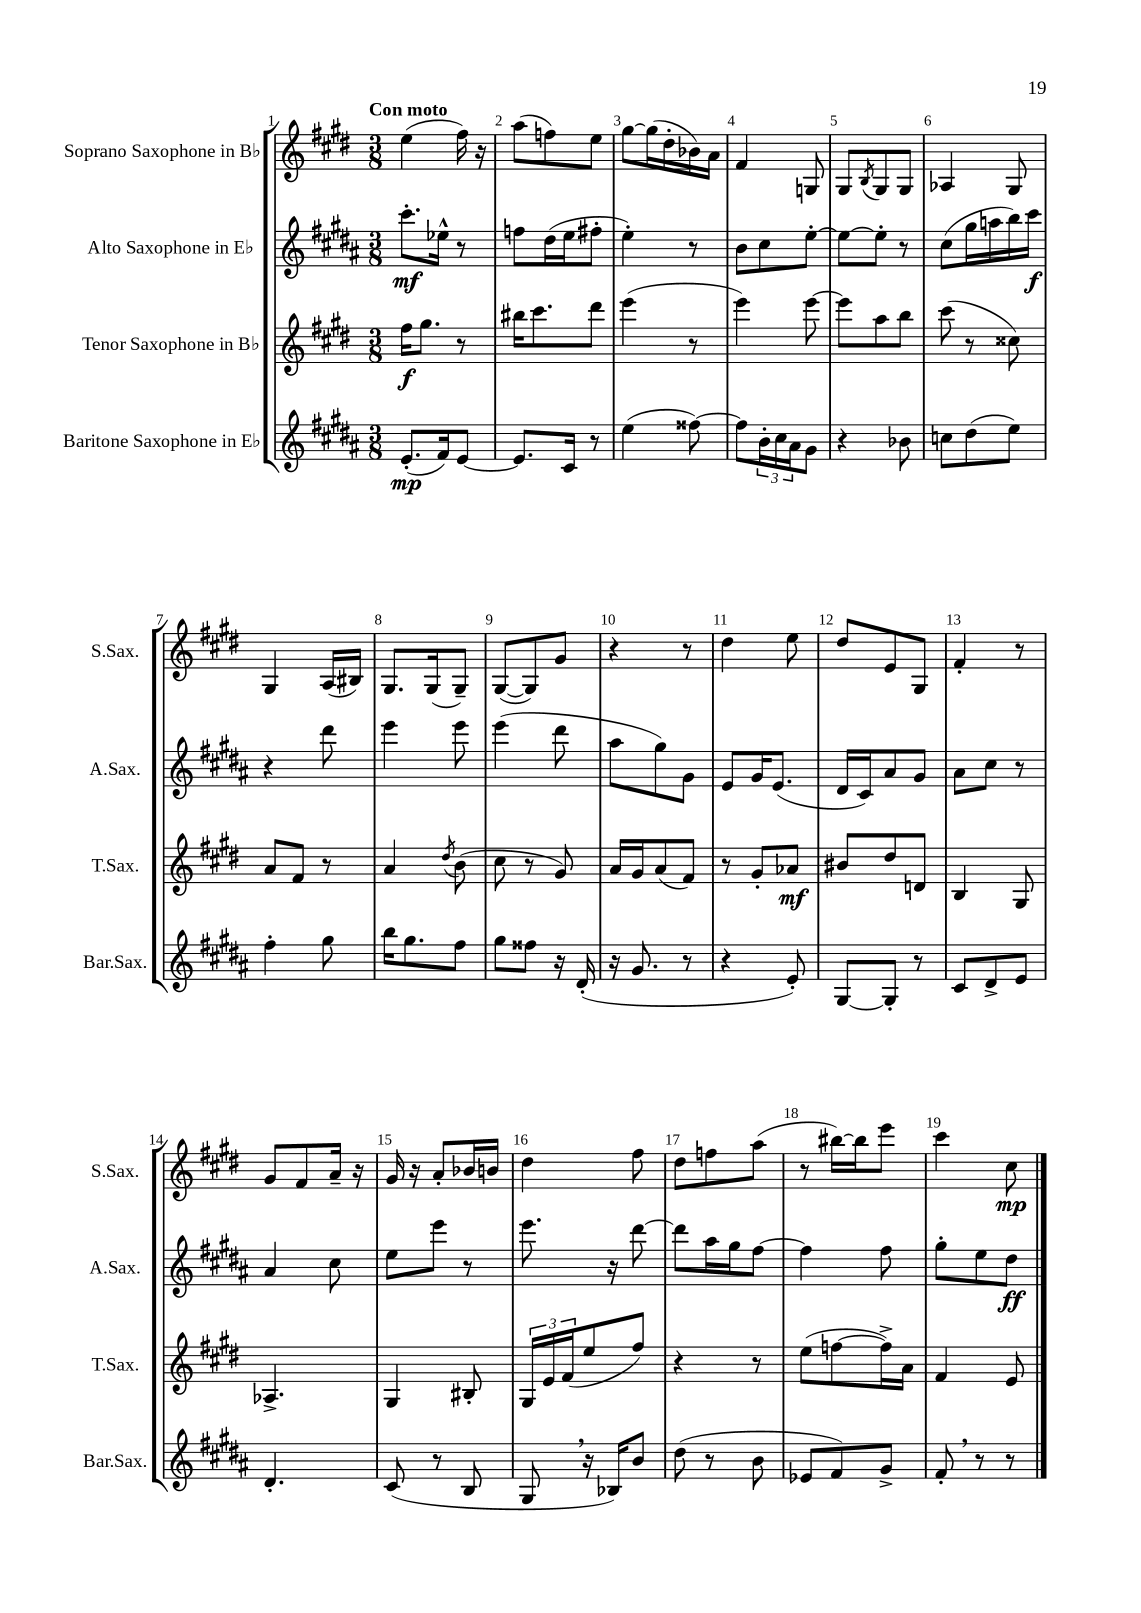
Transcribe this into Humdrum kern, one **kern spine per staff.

**kern	**kern	**kern	**kern
*staff4	*staff3	*staff2	*staff1
*clefG2	*clefG2	*clefG2	*clefG2
*k[f#c#g#d#a#]	*k[f#c#g#d#]	*k[f#c#g#d#a#]	*k[f#c#g#d#]
*M3/8	*M3/8	*M3/8	*M3/8
(8.e'/L	16ff#\LK	8.ccc#'\L	(4ee\
.	8.gg#\J	.	.
16f#/k)	.	16ee-^^\Jk	.
[8e/J	8r	8r	16ff#\)
.	.	.	16r
=	=	=	=
8.e/]L	16bb#\LK	8ff\L	(8aa\L
.	8.ccc#\	.	.
.	.	(16dd#\L	8ff\)
16c#/Jk	.	16ee\J	.
8r	8ddd#\J	8ff#'\J	8ee\J
=	=	=	=
(4ee\	(4eee\	4ee'\)	[8gg#\L
.	.	.	(16gg#\]L
.	.	.	16dd#'\
[8ff##\)	8r	8r	16b-\)
.	.	.	16a\JJ
=	=	=	=
8ff##\]L	4eee\)	8b\L	4f#/
24b'\L	.	8cc#\	.
24cc#\	.	.	.
24a#\J	.	.	.
8g#\J	[8eee\	[8ee'\J	8G/
=	=	=	=
4r	8eee\]L	8ee\_L	8G#/L
.	.	.	8qB/
.	8aa\	8ee'\]J	8G#/
8b-\	8bb\J	8r	8G#/J
=	=	=	=
8cc\L	(8ccc#\	(8cc#\L	4A-/
(8dd#\	8r	16gg#\L	.
.	.	16aa\	.
8ee\J)	8cc##\)	16bb\)	8G#/
.	.	16ccc#\JJ	.
=	=	=	=
4ff#'\	8a/L	4r	4G#/
.	8f#/J	.	.
8gg#\	8r	8ddd#\	(16A/LL
.	.	.	16B#/JJ)
=	=	=	=
16bb\LK	4a/	4eee\	8.G#/L
8.gg#\	.	.	.
.	.	.	(16G#/k
.	8qdd#/	.	.
8ff#\J	(8b\	8eee\	8G#~/J)
=	=	=	=
8gg#\L	8cc#\	(4eee\	([8G#/L
8ff##\J	8r	.	8G#/])
16r	8g#/)	8ddd#\	8g#/J
(16d#'/	.	.	.
=	=	=	=
16r	16a/LL	8aa#\L	4r
8.g#/	16g#/J	.	.
.	(8a/	8gg#\)	.
8r	8f#/J)	8g#\J	8r
=	=	=	=
4r	8r	8e/L	4dd#\
.	8g#'/L	16g#/K	.
.	.	(8.e/J	.
8e'/)	8a-/J	.	8ee\
=	=	=	=
[8G#/L	8b#/L	16d#/LL	8dd#/L
.	.	16c#/J)	.
8G#'/]J	8dd#/	8a#/	8e/
8r	8d/J	8g#/J	8G#/J
=	=	=	=
8c#/L	4B/	8a#\L	4f#'/
8d#^/	.	8cc#\J	.
8e/J	8G#/	8r	8r
=	=	=	=
4.d#'/	4.A-^/	4a#/	8g#/L
.	.	.	8f#/
.	.	8cc#\	16a~/Jk
.	.	.	16r
=	=	=	=
(8c#/	4G#/	8ee\L	16g#/
.	.	.	16r
8r	.	8eee\J	8a'/L
8B/	8B#'/	8r	16b-/L
.	.	.	16b/JJ
=	=	=	=
8G#/	24G#/LL	8.eee\	4dd#\
.	24e/	.	.
.	(24f#/J	.	.
16r	8ee/	.	.
16B-/LK)	.	16r	.
8b/J	8ff#/J)	[8ddd#\	8ff#\
=	=	=	=
(8dd#\	4r	8ddd#\]L	8dd#\L
8r	.	16aa#\L	8ff\
.	.	16gg#\J	.
8b\	8r	[8ff#\J	(8aa\J
=	=	=	=
8e-/L	(8ee\L	4ff#\]	8r
8f#/)	[8ff\	.	[16bb#\LL)
.	.	.	16bb#\]J
8g#^/J	16ff^\]L)	8ff#\	8eee\J
.	16a\JJ	.	.
=	=	=	=
8f#'/	4f#/	8gg#'\L	4ccc#\
8r	.	8ee\	.
8r	8e/	8dd#\J	8cc#\
==	==	==	==
*-	*-	*-	*-
